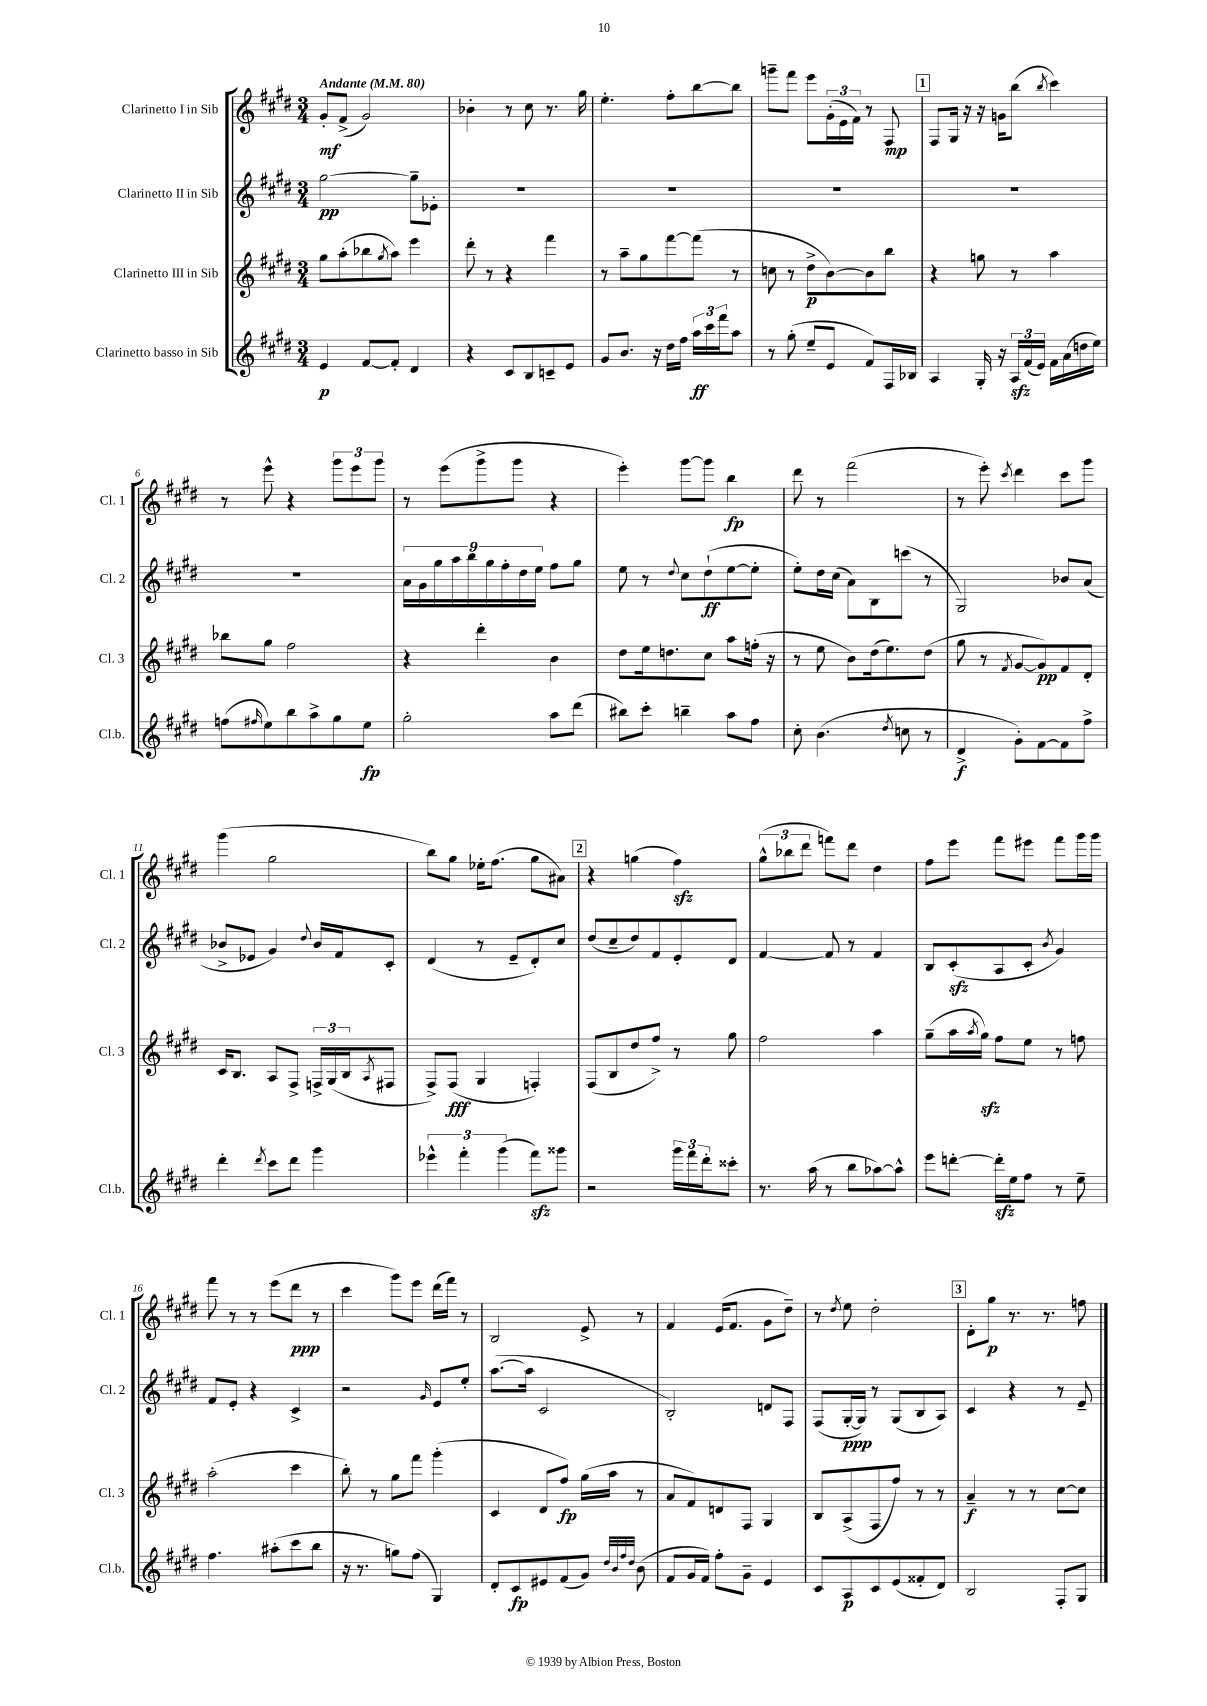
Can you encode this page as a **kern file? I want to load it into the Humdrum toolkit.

**kern	**kern	**kern	**kern
*staff4	*staff3	*staff2	*staff1
*clefG2	*clefG2	*clefG2	*clefG2
*k[f#c#g#d#]	*k[f#c#g#d#]	*k[f#c#g#d#]	*k[f#c#g#d#]
*M3/4	*M3/4	*M3/4	*M3/4
*MM80	*MM80	*MM80	*MM80
4e	8gg#	[2gg#	8g#'
.	(8aa'	.	(8f#^
[8f#	8bb-	.	2g#)
.	8qgg#	.	.
8f#']	8aa)	.	.
4d#	4eee	8gg#~]	.
.	.	8e-'	.
=	=	=	=
4r	8ddd#'	2.r	4b-'
.	8r	.	.
8c#	4r	.	8r
8B	.	.	8cc#
8c~	4fff#	.	8.r
8e	.	.	.
.	.	.	16gg#
=	=	=	=
8g#	8r	2.r	4.ee'
8.b	8aa~	.	.
.	8gg#	.	.
16r	.	.	.
16dd#	[8fff#	.	8ff#'
16ff#	.	.	.
24aa	(8fff#]	.	[8bb
24ccc#	.	.	.
24fff#	.	.	.
8aa	8r	.	8bb]
=	=	=	=
8r	8cc	2.r	8ggg~
(8gg#'	8r	.	8fff#
8ee~	8dd#^	.	8eee
8e	[8b)	.	(24g#'
.	.	.	24e
.	.	.	24f#)
8f#)	8b]	.	8r
16F#	8bb	.	8F#
16B-	.	.	.
=	=	=	=
4A	4r	2.r	8F#
.	.	.	16G#
.	.	.	16r
16G#'	8gg	.	16r
16r	.	.	16g
24A	8r	.	(8bb
(24f#	.	.	.
24e)	.	.	.
.	.	.	8qbb
16f#	4aa	.	4ccc#)
(16a	.	.	.
16dd	.	.	.
16ee)	.	.	.
=	=	=	=
(8ff	8bb-	2.r	8r
16qqff#	.	.	.
8ee)	8gg#	.	8eee^^
8bb	2ff#	.	4r
8aa^	.	.	.
8gg#	.	.	12ggg#
.	.	.	12eee
8ee	.	.	.
.	.	.	12ggg#
=	=	=	=
2gg#'	4r	18a	8r
.	.	18g#	.
.	.	18gg#	.
.	.	.	(8eee
.	.	18aa	.
.	.	18bb	.
.	4ddd#'	.	8ggg#^
.	.	18gg#	.
.	.	18ff#'	.
.	.	.	8ggg#
.	.	18dd#	.
.	.	18ee	.
8aa	4b	8ff#	4r
(8ddd#	.	8gg#	.
=	=	=	=
8bb#)	8dd#	8ee	4eee')
8ccc#'	16ee	8r	.
.	8.dd	.	.
.	.	8qqdd#	.
4bb~	.	8cc#	[8ggg#
.	8cc#	(8dd#`	8ggg#]
8aa	8aa	[8ee	4bb
8ff#	(16ff'	8ee']	.
.	16r	.	.
=	=	=	=
8cc#'	8r	8ee')	8ddd#
(4.b	8ee	16dd#	8r
.	.	(16cc#	.
.	8b)	8a)	(2fff#
.	(16dd#	8B	.
.	8.ee)	.	.
8qdd#	.	.	.
8cc	.	(8ccc	.
8r	(8dd#	8r	.
=	=	=	=
4d#^	8gg#	2G#)	8r
.	8r	.	8eee')
.	8qf#	.	8qccc#
8g#')	[8g#	.	4ddd#
[8f#	8g#])	.	.
8f#]	8f#	8b-	8ccc#
8ff#^	8d#'	(8a	8ggg#
=	=	=	=
4ddd#'	16c#	8b-^	(4ggg#
.	8.B	.	.
.	.	8e-	.
8qddd#	.	.	.
8ccc#	8A	4g#)	2gg#
8ddd#	8F#^	.	.
.	.	8qqdd#	.
4ggg#	24F^	16b-	.
.	(24G#	.	.
.	.	16f#	.
.	24B	.	.
.	8qA	.	.
.	8F#	8c#'	.
=	=	=	=
6eee-^^	8F#^)	(4d#	8bb)
.	(8F#	.	8gg#
6fff#'	.	.	.
.	4G#	8r	16ee-'
.	.	.	(8.ff#
(6ggg#	.	.	.
.	.	8e~	.
8fff#)	4F')	8d#')	8gg#
8ggg##	.	8cc#	8a#)
=	=	=	=
2r	(8F#	(8dd#	4r
.	8B	8cc#~	.
.	8dd#	8dd#)	(4gg
.	8ff#^)	8f#	.
24ggg#	8r	8e'	4ff#)
24fff#	.	.	.
24ddd#'	.	.	.
8ccc##'	8gg#	8d#	.
=	=	=	=
8.r	2ff#	[4f#	(12gg#^^
.	.	.	12bb-
.	.	.	12ddd#
(16aa	.	.	.
8r	.	8f#]	8fff)
8bb	.	8r	8ddd#
[8aa-)	4aa	4f#	4dd#
8aa-^^]	.	.	.
=	=	=	=
8eee	(8gg#~	8B	8ff#
[8ddd'	16aa	(8c#'	8eee
.	8qaa	.	.
.	16gg#)	.	.
16ddd']	8ff#	8A	8fff#
16ee	.	.	.
8ff#	8ee	8c#'	8eee#
.	.	8qb	.
8r	8r	4g#)	8fff#
8ee~	8ff	.	16ggg#
.	.	.	16ggg#
=	=	=	=
4.ff#	(2aa'	8f#	8fff#
.	.	8e'	8r
.	.	4r	8r
(8aa#'	.	.	(8eee
8ccc#	4ccc#	4c#^	8ddd#
8bb	.	.	8r
=	=	=	=
16r	8bb')	2r	4ccc#
8.r	.	.	.
.	8r	.	.
8gg)	8gg#	.	8ggg#)
(8ff#	8fff#	.	8eee
.	.	16qqg#	.
4G#)	(4ggg#'	8e	(16ddd#
.	.	.	16fff#)
.	.	8ee'	8r
=	=	=	=
8d#'	4c#	([8.aa	2B
8c#	.	.	.
.	.	16aa]	.
8e#	8d#	2c#	.
(8f#	8ff#)	.	.
8g#)	(16gg#	.	8e^
.	16aa	.	.
32qqdd#	.	.	.
32qqb	.	.	.
32qqff#	.	.	.
32qqdd#	.	.	.
(8b	8r	.	8r
=	=	=	=
8f#	8a	2B')	4f#
16g#	8f#)	.	.
16f#)	.	.	.
8ff#'	8d	.	(16e
.	.	.	8.f#
8g#~	8F#	.	.
4e	4G#	8d	8g#
.	.	8F#	8dd#~)
=	=	=	=
8c#	8B	(8F#	8r
.	.	.	8qdd#
8A	(8A^	[16G#'	8ee
.	.	16G#])	.
8c#	8F#	8r	2dd#'
(8e	8ff#)	(8G#	.
8f##'	8r	8B	.
8d#)	8r	8A)	.
=	=	=	=
2B	4a~	4c#	8d#'
.	.	.	8gg#
.	8r	4r	8.r
.	8r	.	.
.	.	.	8.r
8F#'	[8cc#	8r	.
8G#	8cc#]	8e~	8ff
==	==	==	==
*-	*-	*-	*-
